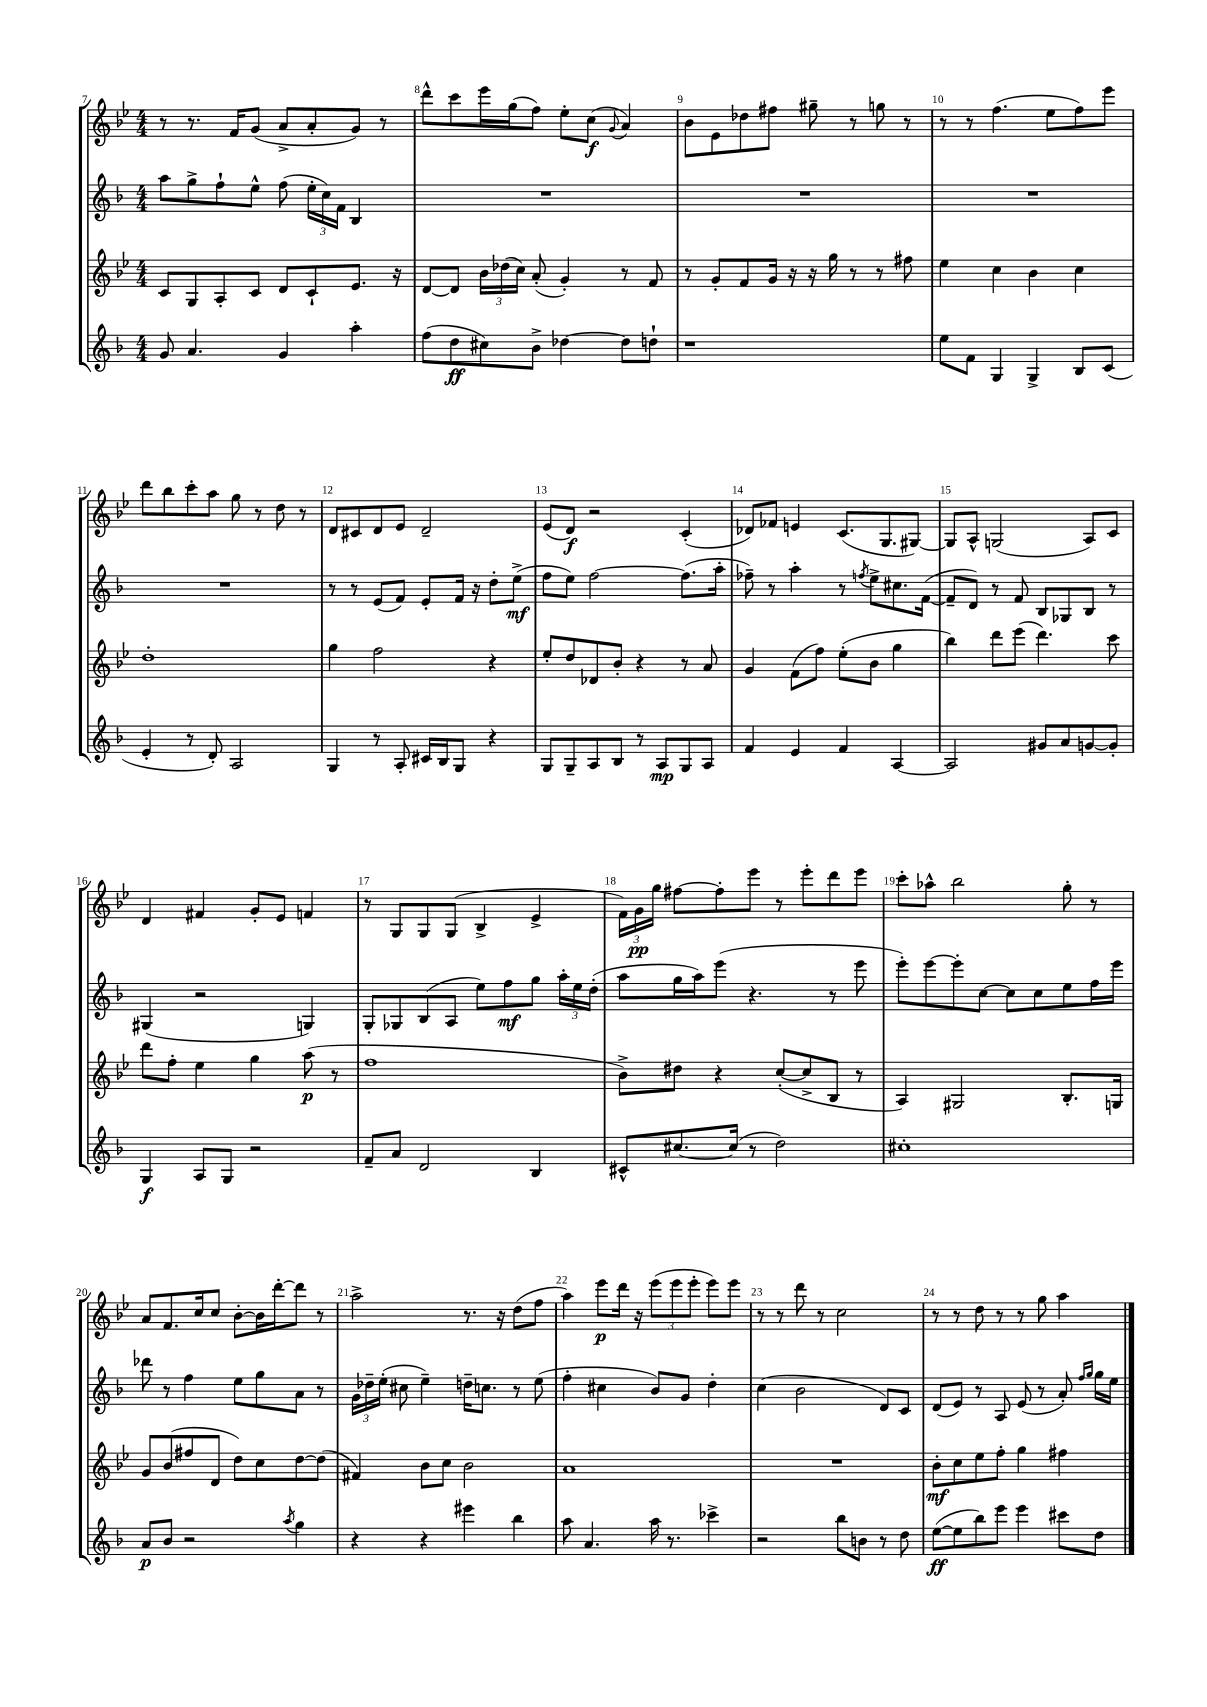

**kern	**kern	**kern	**kern
*staff4	*staff3	*staff2	*staff1
*clefG2	*clefG2	*clefG2	*clefG2
*k[b-]	*k[b-e-]	*k[b-]	*k[b-e-]
*M4/4	*M4/4	*M4/4	*M4/4
8g/	8c/L	8aa\L	8r
4.a/	8G/	8gg^\	8.r
.	8A'/	8ff`\	.
.	.	.	16f/LK
.	8c/J	8ee^^\J	(8g/J
4g/	8d/L	(8ff\	8a^/L
.	8c`/	24ee'\LL	8a'/
.	.	24cc\)	.
.	.	24f\JJ	.
4aa'\	8.e-/J	4B-/	8g/J)
.	.	.	8r
.	16r	.	.
=	=	=	=
(8ff\L	[8d/L	1r	8ddd^^\L
8dd\	8d/]J	.	8ccc\
8cc#\)	24b-\LL	.	16eee-\L
.	(24dd-\	.	.
.	.	.	(16gg\J
.	24cc\JJ)	.	.
8b-^\J	(8a'/	.	8ff\J)
[4dd-\	4g'/)	.	8ee-'\L
.	.	.	(8cc\J
.	.	.	8qqg/
8dd-\]L	8r	.	4a/)
8dd`\J	8f/	.	.
=	=	=	=
1r	8r	1r	8b-\L
.	8g'/L	.	8e-\
.	8f/	.	8dd-\
.	16g/Jk	.	8ff#\J
.	16r	.	.
.	16r	.	8gg#~\
.	16gg\	.	.
.	8r	.	8r
.	8r	.	8gg\
.	8ff#\	.	8r
=	=	=	=
8ee\L	4ee-\	1r	8r
8f\J	.	.	8r
4G/	4cc\	.	(4.ff\
4G^/	4b-\	.	.
.	.	.	8ee-\L
8B-/L	4cc\	.	8ff\)
(8c/J	.	.	8eee-\J
=	=	=	=
4e'/	1dd'	1r	8ddd\L
.	.	.	8bb-\
8r	.	.	8ccc'\
8d'/)	.	.	8aa\J
2A/	.	.	8gg\
.	.	.	8r
.	.	.	8dd\
.	.	.	8r
=	=	=	=
4G/	4gg\	8r	8d/L
.	.	8r	8c#/
8r	2ff\	(8e/L	8d/
8A'/	.	8f/J)	8e-/J
16c#/LL	.	8e'/L	2d~/
16B-/J	.	.	.
8G/J	.	16f/Jk	.
.	.	16r	.
4r	4r	8dd'\L	.
.	.	(8ee^\J	.
=	=	=	=
8G/L	8ee-'/L	8ff\L	(8e-/L
8G~/	8dd/	8ee\J)	8d/J)
8A/	8d-/	[2ff\	2r
8B-/J	8b-'/J	.	.
8r	4r	.	.
8A/L	.	.	.
8G/	8r	(8.ff\]L	(4c'/
8A/J	8a/	.	.
.	.	16aa'\Jk	.
=	=	=	=
4f/	4g/	8ff-~\)	8d-/L)
.	.	8r	8f-/J
4e/	(8f\L	4aa'\	4e/
.	8ff\J)	.	.
4f/	(8ee-'\L	8r	(8.c/L
.	.	8qff/	.
.	8b-\J	8ee^\L	.
.	.	.	8.G/
[4A/	4gg\	8.cc#\	.
.	.	.	[8G#/J)
.	.	([16f\Jk	.
=	=	=	=
2A/]	4bb-\)	8f~/]L	8G#/]L
.	.	8d/J)	8A^^/J
.	8ddd\L	8r	(2G/
.	(8eee-\J	8f/	.
8g#/L	4.ddd\)	8B-/L	.
8a/	.	8G-/	.
[8g/	.	8B-/J	8A/L)
8g'/]J	8ccc\	8r	8c/J
=	=	=	=
4G/	8ddd\L	(4G#/	4d/
.	8ff'\J	.	.
8A/L	4ee-\	2r	4f#/
8G/J	.	.	.
2r	4gg\	.	8g'/L
.	.	.	8e-/J
.	(8aa\	4G/)	4f/
.	8r	.	.
=	=	=	=
8f~/L	1ff	8G'/L	8r
8a/J	.	8G-/	8G/L
2d/	.	(8B-/	8G/
.	.	8A/J	(8G/J
.	.	8ee\L)	4B-^/
.	.	8ff\	.
4B-/	.	8gg\J	4e-^/
.	.	24aa'\LL	.
.	.	24ee\	.
.	.	(24dd'\JJ	.
=	=	=	=
8c#^^/L	8b-^\L)	8aa\L	24f\LL)
.	.	.	24g\
.	.	.	24gg\JJ
[8.cc#/	8dd#\J	16gg\L	[8ff#\L
.	.	16aa\J)	.
.	4r	(8eee\J	8ff#'\]
(16cc#/]Jk	.	.	.
8r	.	4.r	8eee-\J
2dd\)	([8cc'/L	.	8r
.	8cc^/]	.	8eee-'\L
.	8B-/J	8r	8ddd\
.	8r	8eee\	8eee-\J
=	=	=	=
1cc#'	4A/)	8eee'\L)	8ccc'\L
.	.	[8eee\	8aa-^^\J
.	2G#/	8eee'\]	2bb-\
.	.	[8cc\J	.
.	.	8cc\]L	.
.	.	8cc\	.
.	8.B-'/L	8ee\	8gg'\
.	.	16ff\L	8r
.	16G/Jk	16eee\JJ	.
=	=	=	=
8a/L	8g/L	8ddd-\	8a/L
8b-/J	(8b-/	8r	8.f/
2r	8ff#/	4ff\	.
.	.	.	16cc/k
.	8d/J	.	8cc/J
.	8dd\L)	8ee\L	[8b-'\L
.	8cc\	8gg\	16b-\]L
.	.	.	[16ddd'\J
8qaa/	.	.	.
4gg\	[8dd\	8a\J	8ddd\]J
.	(8dd\]J	8r	8r
=	=	=	=
4r	4f#/)	24g\LL	2aa^\
.	.	24dd-~\	.
.	.	(24ee'\JJ	.
.	.	8cc#\	.
4r	8b-\L	4ee~\)	.
.	8cc\J	.	.
4eee#\	2b-\	16dd~\LK	8.r
.	.	8.cc\J	.
.	.	.	16r
4bb-\	.	8r	(8dd\L
.	.	(8ee\	8ff\J
=	=	=	=
8aa\	1a	4ff'\	4aa\)
4.a/	.	.	.
.	.	4cc#\	8eee-\L
.	.	.	16ddd\Jk
.	.	.	16r
16aa\	.	8b-/L)	(12eee-\L
8.r	.	.	.
.	.	.	12eee-\
.	.	8g/J	.
.	.	.	12eee-'\J
4ccc-^\	.	4dd'\	8eee-\L)
.	.	.	8eee-\J
=	=	=	=
2r	1r	(4cc\	8r
.	.	.	8r
.	.	2b-\	8ddd\
.	.	.	8r
8bb-\L	.	.	2cc\
8b\J	.	.	.
8r	.	8d/L)	.
8dd\	.	8c/J	.
=	=	=	=
([8ee\L	8b-'\L	(8d/L	8r
8ee\]	8cc\	8e/J)	8r
8bb-\)	8ee-\	8r	8dd\
8eee\J	8ff'\J	8A/	8r
4eee\	4gg\	(8e/	8r
.	.	8r	8gg\
8ccc#\L	4ff#\	8a'/)	4aa\
.	.	16qqff/LL	.
.	.	16qqgg/JJ	.
8dd\J	.	16gg\LL	.
.	.	16ee\JJ	.
==	==	==	==
*-	*-	*-	*-
